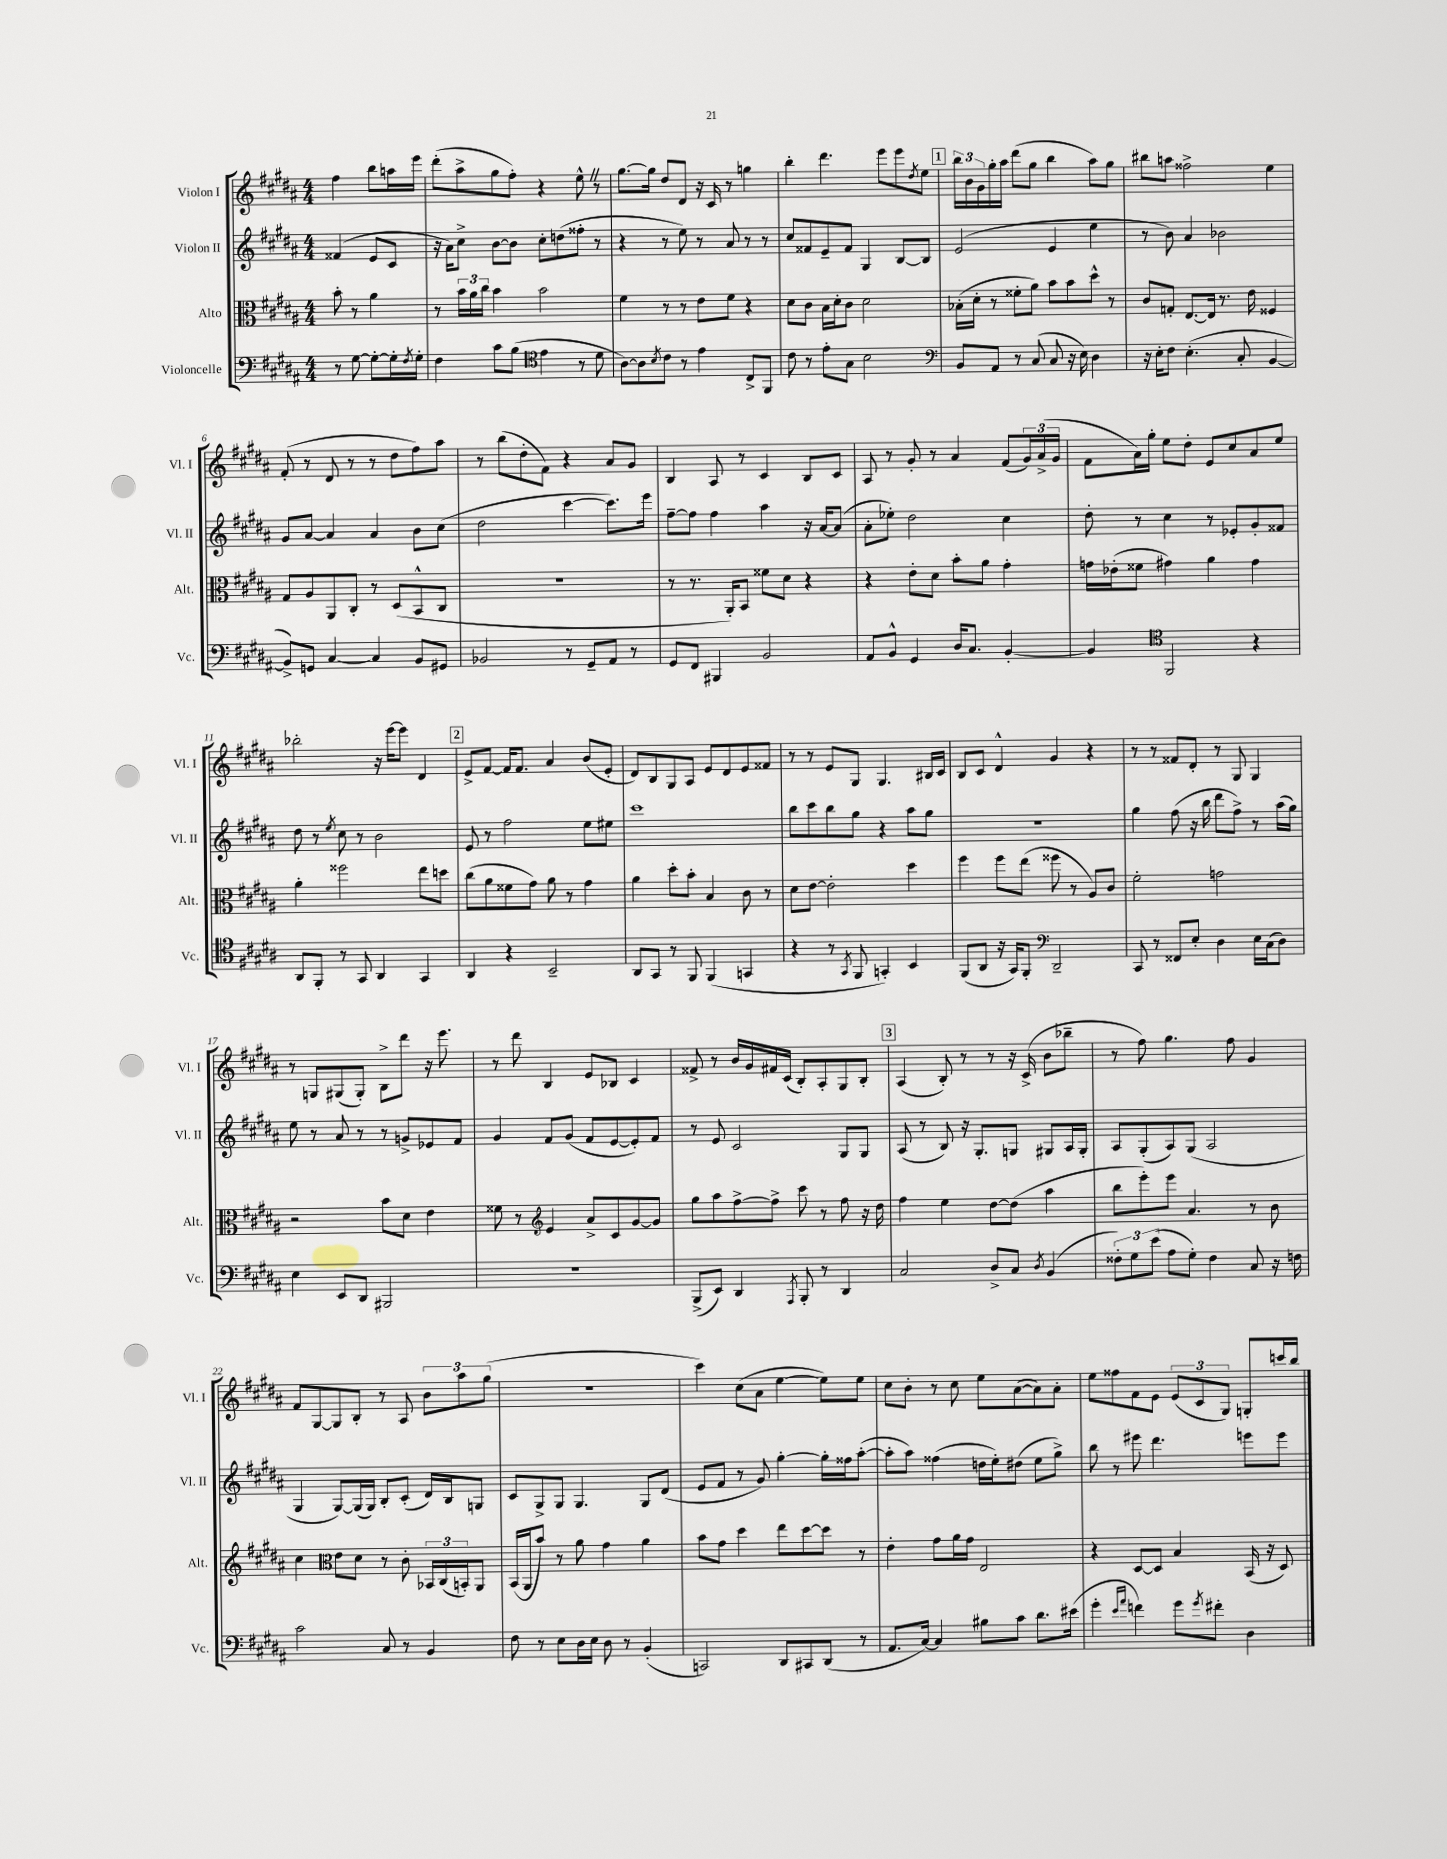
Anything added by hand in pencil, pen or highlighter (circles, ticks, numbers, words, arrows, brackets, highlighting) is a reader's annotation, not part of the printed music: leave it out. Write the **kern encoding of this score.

**kern	**kern	**kern	**kern
*staff4	*staff3	*staff2	*staff1
*clefF4	*clefC3	*clefG2	*clefG2
*k[f#c#g#d#a#]	*k[f#c#g#d#a#]	*k[f#c#g#d#a#]	*k[f#c#g#d#a#]
*M4/4	*M4/4	*M4/4	*M4/4
8r	8b'\	(4f##/	4ff#\
[8G#\	8r	.	.
8G#'\_L	4a#\	8e/L	8bb\L
16G#'\]L	.	8c#/J	16aa\L
8qF#/	.	.	.
16G#'\JJ	.	.	16eee\JJ
=	=	=	=
4F#\	8r	16r	(8ddd#'\L
.	.	16a#\LK)	.
.	24b\LL	8cc#^\J	8aa#^\
.	24a#\	.	.
.	24cc#\JJ	.	.
8c#\L	4b\	[8b\L	8gg#\
(8B\J	.	8b\]J	8ff#'\J)
*clefC4	*	*	*
4e\	2b\	8cc#'\L	4r
.	.	(8dd\	.
8r	.	8ff##'\J	8ee^^\
8d#\	.	8r	8r
=	=	=	=
[8A#\L)	4f#\	4r	[8.gg#\L
8A#\]	.	.	.
.	.	.	16gg#\]Jk
8qB/	.	.	.
8c#\J	8r	8r	8dd#/L
8r	8r	8ee\)	8d#/J
4e\	8e\L	8r	16r
.	.	.	16c#/
.	8f#\J	8a#/	8r
8C#^/L	4r	8r	4gg\
8FF#/J	.	8r	.
=	=	=	=
8c#\	8d#\L	8cc#/L	4bb'\
8r	8c#\J	8f##/	.
8e'\L	16B\LL	8e~/	4.ddd#\
.	16d#'\J	.	.
8G#\J	8c#\J	8f##/J	.
2B\	2d#\	4G#/	.
.	.	.	8eee\L
.	.	[8B/L	8eee\
.	.	.	8qdd#/
.	.	8B/]J	8ee\J
=	=	=	=
*clefF4	*	*	*
8BB/L	(16B-'\LL	(2e/	24bb\LL
.	.	.	24b\
.	16d#'\JJ	.	.
.	.	.	24g#\
8AA#/J	8r	.	16gg#'\
.	.	.	16aa#\JJ
8r	8f##'\L	.	(8ddd#\L
(8C#/	8a#\J)	.	8gg#\J
8C#/	8b\L	4e/	4bb\
16r	8b\	.	.
16E\)	.	.	.
4D#\	8dd#^^\J	4ee\	8aa#\L)
.	8r	.	8gg#\J
=	=	=	=
16r	8c#/L	8r	8bb#\L
16E'\LK	.	.	.
8F#\J	8G'/J	8b\)	8aa\J
(4.E'\	[8.E/L	4a#/	2ff##^\
.	16E/]Jk	.	.
.	8.r	2b-\	.
8C#'/	.	.	.
.	16e\	.	.
[4BB/	4F##/	.	4ee\
=	=	=	=
8BB^/]L)	8G#/L	8g#/L	(8f#'/
8GG/J	8A#/	[8a#/J	8r
[4C#/	8AA#/	4a#/]	8d#/
.	8C#'/J	.	8r
4C#/]	8r	4a#/	8r
.	(8D#/L	.	8dd#\L
8BB/L	8BB^^/	8b\L	8ff#\)
8GG#/J	8C#/J	(8cc#\J	8aa#\J
=	=	=	=
2BB-/	1r	2dd#\	8r
.	.	.	(8bb\L
.	.	.	8dd#'\
.	.	.	8f#\J)
8r	.	[4ccc#\	4r
8GG#~/L	.	.	.
8AA#/J	.	8.ccc#\]L)	8a#/L
8r	.	.	8g#/J
.	.	16eee\Jk	.
=	=	=	=
8GG#/L	8r	[8ff#~\L	4B/
8FF#/J	8.r	8ff#\]J	.
4BBB#/	.	4ff#\	8A#/
.	16AA#'/LK)	.	.
.	8BB/J	.	8r
2BB/	8f##\L	4aa#\	4c#/
.	8d#\J	.	.
.	4r	16r	8B/L
.	.	[16a#/LK	.
.	.	(8a#/]J	8c#/J
=	=	=	=
8AA#/L	4r	8a#'\L	8A#/
8BB^^/J	.	8ee-'\J)	8r
4GG#/	8e'\L	2dd#\	8g#'/
.	8d#\J	.	8r
16D#/LK	8b'\L	.	4a#/
8.C#/J	.	.	.
.	8a#\J	.	.
[4BB'/	4g#'\	4cc#\	(8f#/L
.	.	.	24g#/L)
.	.	.	(24a#^/
.	.	.	24g#/JJ
=	=	=	=
4BB/]	16g\LL	8dd#'\	8f#\L
.	(16e-'\J	.	.
.	8f##\J	8r	16a#\L)
.	.	.	16gg#'\JJ
*clefC4	*	*	*
2FF#/	4g#\)	4cc#\	8ee\L
.	.	.	8dd#'\J
.	4a#\	8r	8e/L
.	.	8e-'/L	8cc#/
4r	4g#\	8g#'/	8a#/
.	.	8f##/J	8ee/J
=	=	=	=
8AA#/L	4a#'\	8dd#\	2bb-'\
8FF#'/J	.	8r	.
.	.	8qee/	.
8r	2ff##\	8cc#\	.
8GG#/	.	8r	.
4AA#/	.	2b\	16r
.	.	.	[16eee\LK
.	.	.	8eee\]J
4GG#/	8ee\L	.	4d#/
.	8dd\J	.	.
=	=	=	=
4AA#/	(8cc#\L	8e/	8e^/L
.	8a#\	8r	[8f#/J
4r	8f##\	2ff#\	16f#/]LK
.	.	.	8.f#/J
.	8g#\J)	.	.
2BB~/	8a#\	.	4a#/
.	8r	.	.
.	4g#\	8ee\L	(8b/L
.	.	8ee#\J	8e'/J
=	=	=	=
8AA#/L	4a#\	1ccc#	8d#/L)
8GG#/J	.	.	8B/
8r	8dd#'\L	.	8G#/
8FF#/	8b'\J	.	8A#/J
(4FF#/	4B/	.	8e/L
.	.	.	8d#/
4GG/	8c#\	.	8e/
.	8r	.	8f##/J
=	=	=	=
4r	8d#\L	8bb\L	8r
.	[8e\J	8ccc#\	8r
8r	2e'\]	8bb\	8e/L
8qGG#/	.	.	.
8FF#/	.	8gg#\J	8G#/J
4GG'/)	.	4r	4.G#/
4BB/	4dd#\	8aa#\L	.
.	.	8gg#\J	16B#/LL
.	.	.	16c#/JJ
=	=	=	=
(8FF#/L	4ff#\	1r	8B/L
8AA#/J	.	.	8c#/J
16r	8ff#\L	.	4d#^^/
16GG#/LK)	.	.	.
8FF#'/J	(8ee\J	.	.
*clefF4	*	*	*
2DD#~/	8ff##\	.	4g#/
.	8r	.	.
.	8A#/L)	.	4r
.	8c#/J	.	.
=	=	=	=
8CC#/	2f#'\	4gg#\	8r
8r	.	.	8r
8FF##/L	.	(8ff#\	8f##/L
8E'/J	.	16r	8d#'/J
.	.	16bb\	.
4D#\	2g\	8ddd#\L	8r
.	.	8ff#^\J)	8G#/
16E\LL	.	8r	4G#/
(16C#\J	.	.	.
8D#\J)	.	(16aa#\LL	.
.	.	16gg#\JJ)	.
=	=	=	=
4E\	2r	8ee\	8r
.	.	8r	8G/L
8EE/L	.	8a#/	(8G#/
8DD#/J	.	8r	8G#'/J)
2BBB#/	8b\L	8r	8B^\L
.	8d#\J	8g^/L	8ddd#\J
.	4e\	8e-/	16r
.	.	.	8.eee\
.	.	8f#/J	.
=	=	=	=
1r	8f##\	4g#/	8r
.	8r	.	8ddd#\
*	*clefG2	*	*
.	4e/	8f#/L	4B/
.	.	(8g#/J	.
.	8a#^/L	8f#/L	8e/L
.	8c#/	[8e/	8B-/J
.	[8g#/	8e'/])	4c#/
.	8g#/]J	8f#/J	.
=	=	=	=
(8BBB^/L	8gg#\L	8r	8f##^/
8EE/J)	8aa#\	8e/	8r
4DD#/	[8ff#^\	2c#/	16b/LL
.	.	.	16g#/
.	8ff#^\]J	.	16f#/
.	.	.	(16c#/JJ
8qAAA#/	.	.	.
8BBB'/	8ccc#\	.	8B'/L)
8r	8r	.	8A#'/
4DD#/	8ff#\	8G#/L	8G#/
.	16r	8G#/J	8B'/J
.	16dd#\	.	.
=	=	=	=
2C#/	4ff#\	(8A#/	(4A#/
.	.	8r	.
.	4ee\	8B/)	8B'/)
.	.	16r	8r
.	.	8.G#'/L	.
8D#^/L	[8dd#\L	.	8r
8C#/J	(8dd#\]J	8G/J	16r
.	.	.	(16c#^/
8qD#/	.	.	.
(4BB/	4aa#\	8G#/L	8b\L
.	.	16A#/L	8bb-~\J
.	.	16G#'/JJ	.
=	=	=	=
12F##'\L)	8bb\L	8A#/L	8r
12G#\	.	.	.
.	8eee'\)	(8G#'/	8ff#\)
(12e\J	.	.	.
8A#\L	8eee\J	8A#/)	4.gg#\
8G#'\J)	4.a#/	(8G#/J	.
4F##\	.	2A#/	.
.	.	.	8ff#\
8C#/	8r	.	4g#/
16r	8b\	.	.
16F\	.	.	.
=	=	=	=
2c#\	4cc#\	4G#/	8f#/L
.	.	.	[8G#/
*	*clefC3	*	*
.	8e\L	[8G#/L)	8G#/]
.	8d#\J	(16G#/]L	8B'/J
.	.	16G#/JJ)	.
8C#/	8r	8B'/L	8r
8r	8c#'\	(8c#'/J	8A#/
4BB/	24BB-/LL	16d#/LL)	12b\L
.	(24C#/	.	.
.	.	16B/J	.
.	24BB'/J)	.	12aa#\
.	8AA#/J	8G/J	.
.	.	.	(12gg#\J
=	=	=	=
8F#\	(16BB/LL	8c#/L	1r
.	16AA#/J	.	.
8r	8b/J)	8G#^/	.
8E\L	8r	8G#/J	.
16D#\L	8a#\	4.G#/	.
16E\JJ	.	.	.
8D#\	4g#\	.	.
8r	.	.	.
(4BB'/	4a#\	8G#/L	.
.	.	(8d#/J	.
=	=	=	=
2CC/)	8b\L	8e/L	4ccc#\)
.	8g#\J	8f#/J	.
.	4dd#\	8r	(8cc#\L
.	.	8g#/)	8a#\J
8DD#/L	8ee\L	[4gg#'\	[4ee\
8CC#/	[8dd#\	.	.
(8DD#/J	8dd#\]J	16gg#'\]LL	8ee\]L)
.	.	16ff##\J	.
8r	8r	([8aa#'\J	8ee\J
=	=	=	=
8.AA#/L	4e'\	8aa#'\]L	8cc#\L
.	.	8aa#\J)	8b'\J
[16C#/Jk)	.	.	.
4C#/]	8g#\L	(4ff##\	8r
.	16a#\L	.	8cc#\
.	16g#\JJ	.	.
8B#\L	2E/	16dd\LL	8ee\L
.	.	16ee'\J)	.
8c#\J	.	(8dd#\J	([8a#\
8.d#\L	.	8ee\L	8a#\])
.	.	8gg#^\J)	8a#'\J
(16e#\Jk	.	.	.
=	=	=	=
4g#'\	4r	8bb\	8ee\L
.	.	8r	8ff##\
16qqe/LL	.	.	.
16qqa#/JJ	.	.	.
4f\)	[8D#/L	8eee#\	8f#\
.	8D#/]J	4.ddd#\	8e\J
8g#\L	4B/	.	(12e/L
.	.	.	12c#/
8qg#/	.	.	.
8f#'\J	.	.	.
.	.	.	12G#/J)
4D#\	(16BB/	8eee\L	8G'/L
.	16r	.	.
.	8D#/)	8eee\J	16ccc/L
.	.	.	16bb/JJ
==	==	==	==
*-	*-	*-	*-
